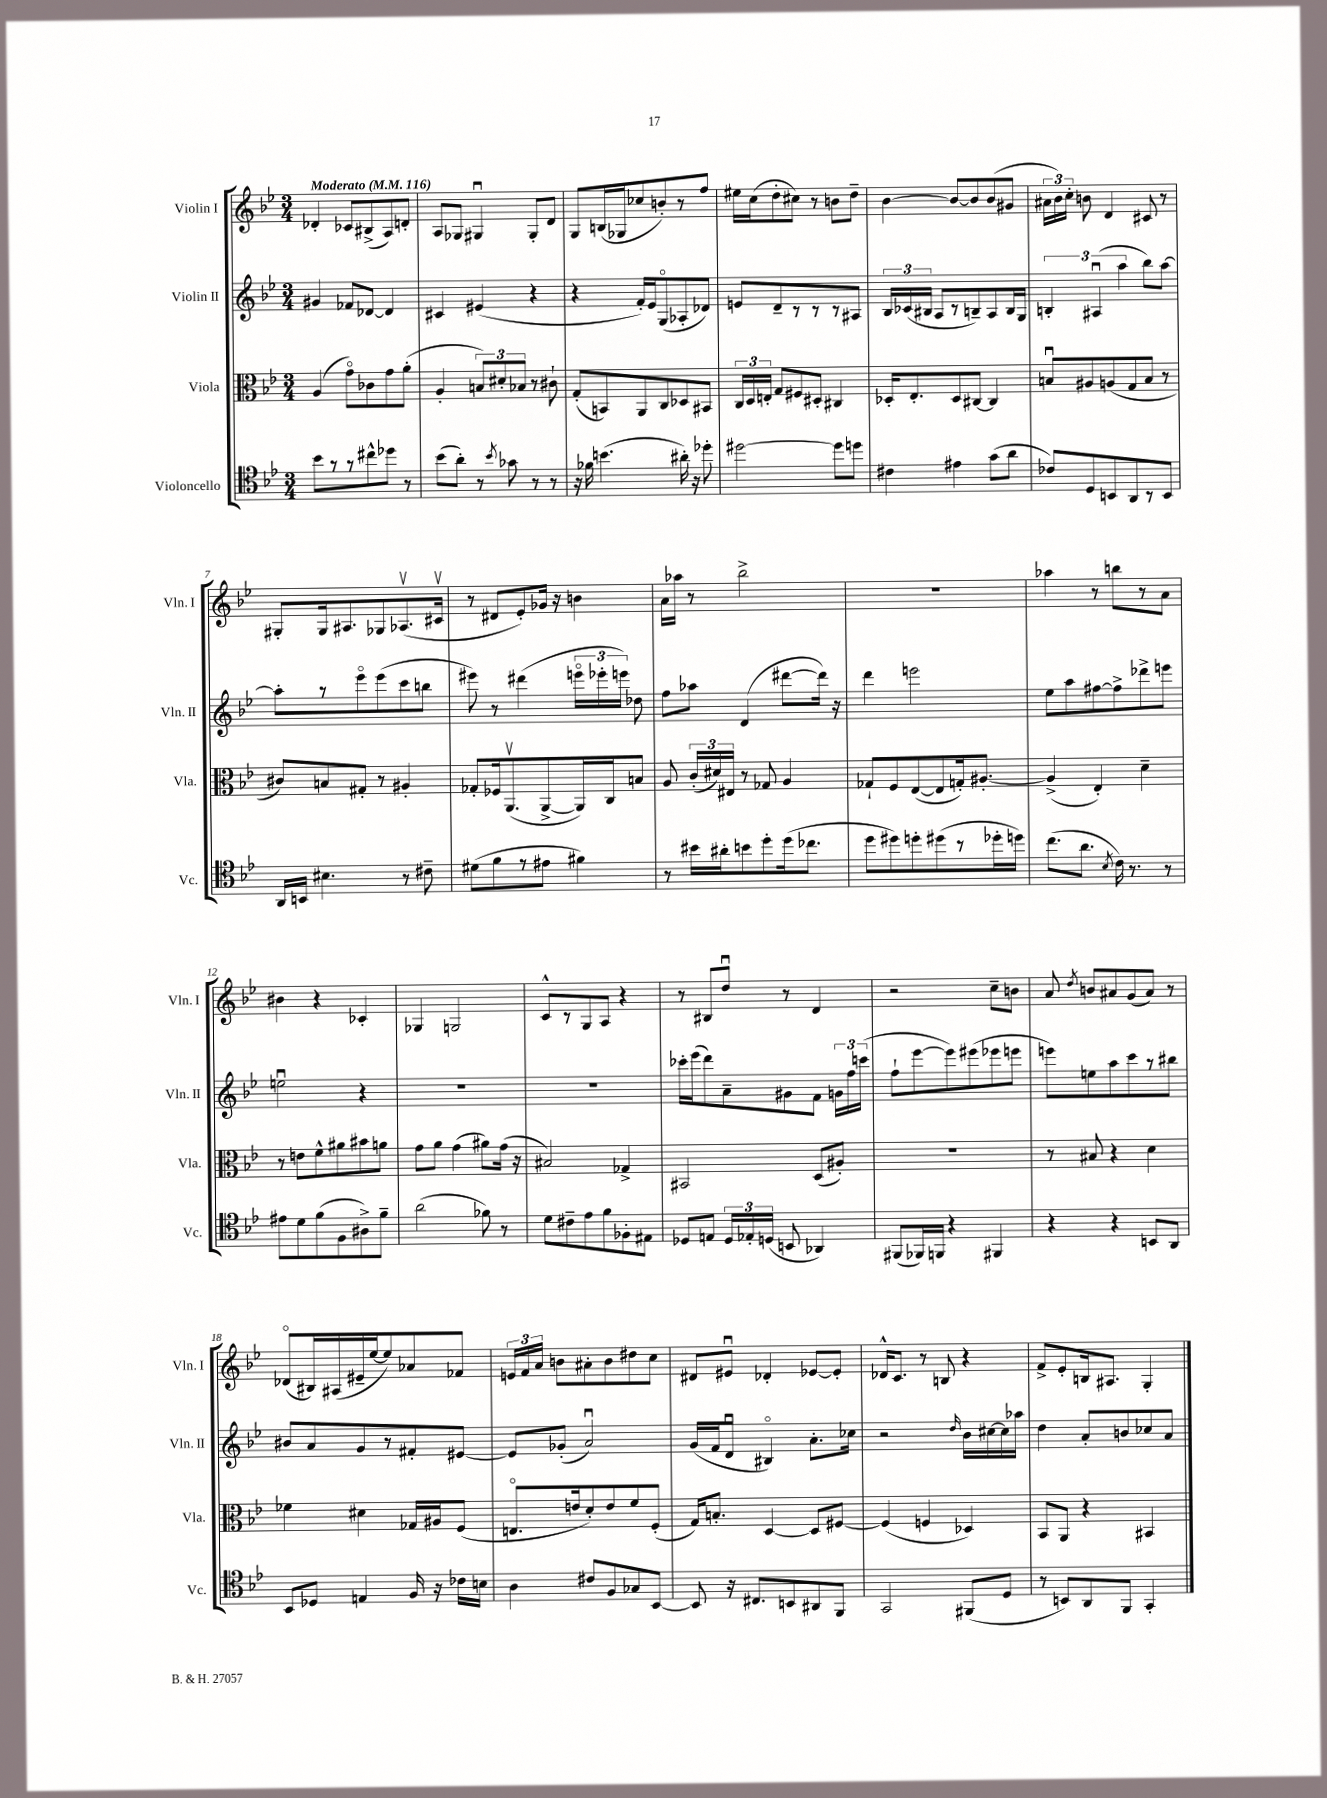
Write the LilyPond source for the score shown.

<<
\new StaffGroup <<
\new Staff = "s0" \with { instrumentName = "Violin I" shortInstrumentName = "Vln. I" } {
    \clef treble \key bes \major \numericTimeSignature \time 3/4 \tempo "Moderato" 4 = 116
    \autoBeamOff des'4-. ces'8[ bis8->( a8) d'8]-. |
    a8[ ges8] gis4\downbow gis8[-. d'8] |
    g8[ b16( ges16 ces''8 b'8-.) r8 f''8] |
    eis''16[ c''16( d''8-. cis''8]) r8 b'8[ d''8]-- |
    bes'4~ bes'8[~ bes'8 bes'8( gis'8] |
    \tuplet 3/2 { ais'16[ bes'16) c''16]-. } b'8 d'4 cis'8 r8 |
    gis8[-. gis16 ais8. ges8 aes8.\upbow( cis'16]\upbow |
    r8 dis'8[ ees'8-.) ges'16] r16 b'4 |
    a'16[ aes''16] r8 bes''2-> |
    R2. |
    aes''4 r8 b''8[ r8 a'8] |
    bis'4 r4 ces'4-. |
    ges4 g2 |
    c'8[-^ r8 g8 a8] r4 |
    r8 bis8[ d''8]\downbow r8 d'4 |
    r2 c''8[-- b'8] |
    a'8 \acciaccatura { d''8 } b'8[ ais'8 g'8( ais'8]) r8 |
    des'8[\flageolet( bis16) ais16( eis'16-- ees''16~ ees''8) aes'8 fes'8] |
    \tuplet 3/2 { e'16[ f'16 a'16] } b'8[ ais'8-. b'8 dis''8 c''8] |
    dis'8[ eis'8]\downbow des'4-. ees'8[~ ees'8]-. |
    des'16[-^ c'8.] r8 b8 r4 |
    f'8[-> ees'8-. b16 ais8.] g4-. \bar "|." |
}
\new Staff = "s1" \with { instrumentName = "Violin II" shortInstrumentName = "Vln. II" } {
    \clef treble \key bes \major \numericTimeSignature \time 3/4
    \autoBeamOff gis'4 fes'8[ des'8]~ des'4 |
    cis'4 eis'4( r4 |
    r4 f'16[-.) ees'16 g8\flageolet( aes8-. des'8]) |
    e'8[ d'8-- r8 r8 r8 ais8] |
    \tuplet 3/2 { bes16[ ces'16( bis16] } a8[ r8 b8--) a8 b16 g16] |
    \tuplet 3/2 { b4-. ais4\downbow( a''4 } bes''8[) a''8]~ |
    a''8[-. r8 ees'''8\flageolet ees'''8( c'''8 b''8] |
    eis'''8) r8 dis'''4( \tuplet 3/2 { e'''16[\flageolet ees'''16-. e'''16]) } des''8 |
    f''8[ aes''8] d'4( dis'''8[~ dis'''16]) r16 |
    d'''4 e'''2 |
    ees''8[ a''8 fis''8~ fis''8-> des'''8-> e'''8] |
    e''2\downbow r4 |
    R2. |
    R2. |
    ces'''16[-. ees'''16( d'''8) a'8-- gis'8 f'8] \tuplet 3/2 { g'16[ f''16 c'''16]( } |
    f''8[-! ees'''8~ ees'''8) eis'''8( ees'''8 e'''8] |
    e'''8[) e''8 a''8 c'''8 r8 bis''8] |
    bis'8[ a'8 g'8 r8 fis'8-. eis'8]~ |
    eis'8[ ges'8]-.( a'2\downbow) |
    g'16[( f'16 d'8]\downbow bis4\flageolet) a'8.[-. ces''16] |
    r2 \grace { d''16 } bes'16[ cis''16~ cis''16 aes''16] |
    d''4 a'8[-. b'8 ces''8 a'8] \bar "|." |
}
\new Staff = "s2" \with { instrumentName = "Viola" shortInstrumentName = "Vla." } {
    \clef alto \key bes \major \numericTimeSignature \time 3/4
    \autoBeamOff a4( g'8[\flageolet) ces'8 g'8 a'8]-.( |
    a4-. \tuplet 3/2 { b8[) dis'8-. bes8] } r8 cis'8-! |
    g8[-.( b,8) a,8 c8 des8 bis,8] |
    \tuplet 3/2 { c16[ d16 e16]-. } g8[ fis8 dis8]-. cis4 |
    des16[-. ees8.-. des8 cis8]~ cis4 |
    b8[\downbow ais8 a8( g8 b8] r8 |
    cis'8[) b8 gis8]-. r8 ais4-. |
    ges8[-. fes16 a,8.\upbow( a,8~-> a,16) c16 b8] |
    a8 \tuplet 3/2 { c'16[-.( dis'16) eis16] } r8 ges8 a4 |
    ges8[-! f8 ees8~( ees8 g16-.) ais8.]~-. |
    ais4->( ees4-.) d'4-- |
    r8 e'8[ f'8-^ ais'8 bis'8 a'8] |
    g'8[ a'8] g'4( ais'8[) g'16]( r16 |
    bis2) ges4-> |
    bis,2 d8[( ais8]-.) |
    R2. |
    r8 bis8 r4 d'4 |
    fes'4 dis'4 ges16[ ais16 f8]( |
    e8.[\flageolet e'16 d'8-.) e'8 f'8 f8]-.( |
    g16[) b8.]-. d4~ d8[ fis8]~ |
    fis4( f4 des4) |
    bes,8[ a,8] r4 bis,4 \bar "|." |
}
\new Staff = "s3" \with { instrumentName = "Violoncello" shortInstrumentName = "Vc." } {
    \clef tenor \key bes \major \numericTimeSignature \time 3/4
    \autoBeamOff bes'8[ r8 r8 cis''8-^ des''8] r8 |
    bes'8[( a'8]-.) r8 \acciaccatura { bes'8 } ges'8 r8 r8 |
    r16 fes'16 b'4.( ais'16-.) r16 des''8-. |
    dis''2~ dis''8[ d''8] |
    cis'4 eis'4 g'8[( a'8] |
    ces'8[) d8 b,8 a,8 r8 b,8] |
    a,16[ b,16] bis4. r8 cis'8-- |
    dis'8[( f'8 r8 eis'8] fis'4) |
    r8 bis'16[ ais'16-. b'8 d''8-. d''16( ces''8.] |
    d''8[ dis''8) d''8-. dis''8( r8 des''16-. d''16]) |
    c''8.[( a'8.] \acciaccatura { bes8 } c'16) r8. r8 |
    eis'8[ d'8 f'8( f8 ais8->) f'8]-- |
    a'2( fes'8) r8 |
    d'8[ cis'8-- ees'8 f'8 fes8-. eis8] |
    des8[ e8] \tuplet 3/2 { des16[ ees16-. d16]( } b,8 aes,4) |
    fis,8[( fes,16) f,16] r4 fis,4 |
    r4 r4 b,8[ a,8] |
    bes,8[ des8] e4 f16 r16 ces'16[ b16] |
    a4 cis'8[ f8 ges8 bes,8]~ |
    bes,8 r16 cis8.[ b,8 ais,8 f,8] |
    g,2 fis,8[( d8] |
    r8 b,8[) a,8 f,8] g,4-. \bar "|." |
}
>>
>>
